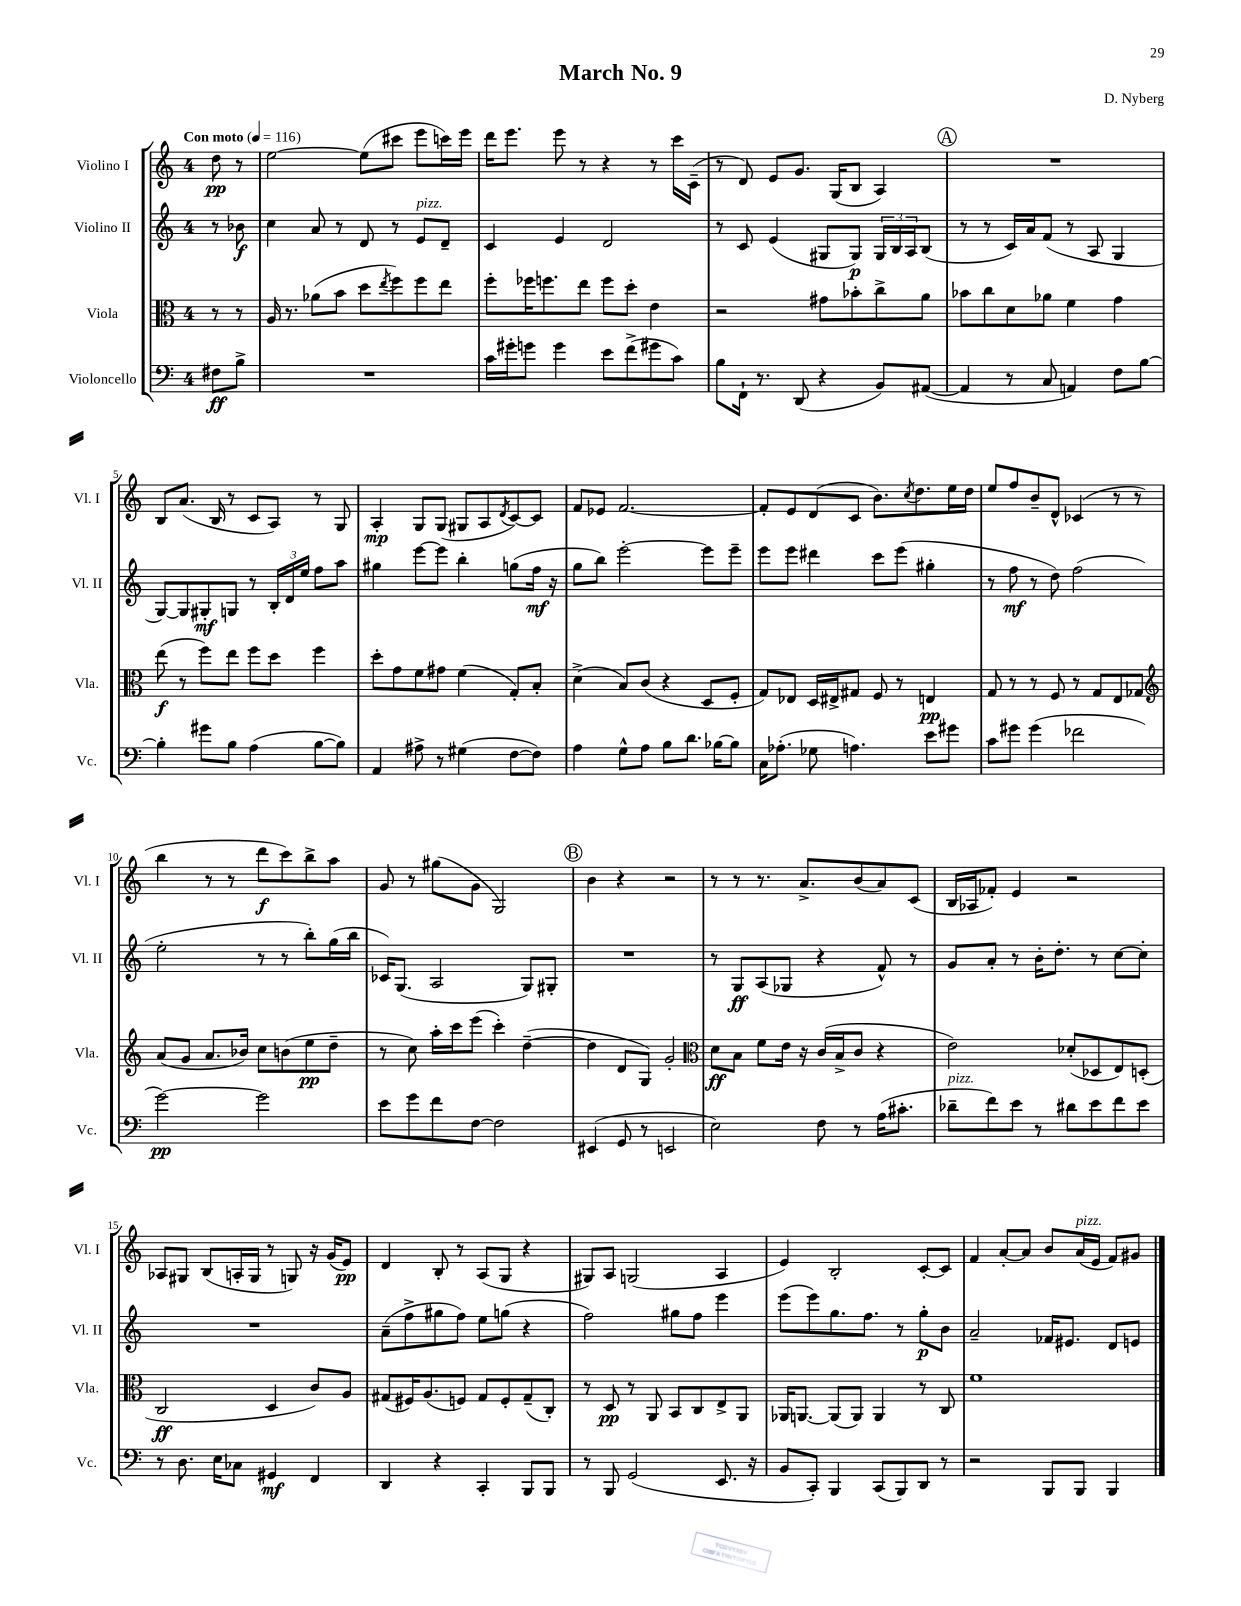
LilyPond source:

\header { title = "March No. 9" composer = "D. Nyberg" }
<<
\new StaffGroup <<
\new Staff = "s0" \with { instrumentName = "Violino I" shortInstrumentName = "Vl. I" } {
    \clef treble \key c \major \once \override Staff.TimeSignature.style = #'single-digit \time 4/4 \partial 4 \tempo "Con moto" 4 = 116
    d''8\pp r8 |
    e''2~ e''8( cis'''8 e'''8 c'''16) e'''16 |
    d'''16 e'''8. e'''8 r8 r4 r8 c'''16 c'16--( |
    r8 d'8) e'8 g'8. g16( b8 a4) |
    \mark \markup { \circle "A" } R1 |
    b8 a'8.( b16 r8 c'8 a8) r8 g8 |
    a4-.\mp g8 g8( gis8 a8 \acciaccatura { d'8 } c'8~) c'8 |
    f'8 ees'8 f'2.~ |
    f'8-. e'8 d'8( c'8 b'8.) \acciaccatura { c''8 } d''8. e''16 d''16 |
    e''8 f''8 b'8-- d'8-^ ces'4( r8 r8 |
    b''4 r8 r8 d'''8\f c'''8) b''8-> a''8 |
    g'8 r8 gis''8( g'8 g2) |
    \mark \markup { \circle "B" } b'4 r4 r2 |
    r8 r8 r8. a'8.-> b'8( a'8) c'8( |
    b16 aes16 fes'8-.) e'4 r2 |
    aes8 gis8 b8( a16-. gis16 r8 g8) r16 g'16( e'8\pp) |
    d'4 b8-. r8 a8( g8 r4 |
    gis8) a8 g2( a4 |
    e'4) b2-. c'8~-. c'8 |
    f'4 a'8~-. a'8 b'8 a'16^\markup { \italic "pizz." }( e'16 f'8) gis'8 \bar "|." |
}
\new Staff = "s1" \with { instrumentName = "Violino II" shortInstrumentName = "Vl. II" } {
    \clef treble \key c \major \once \override Staff.TimeSignature.style = #'single-digit \time 4/4 \partial 4
    r8 bes'8\f |
    c''4 a'8 r8 d'8 r8 e'8^\markup { \italic "pizz." } d'8-- |
    c'4 e'4 d'2 |
    r8 c'8 e'4( gis8 gis8\p) \tuplet 3/2 { gis16 b16 a16 } b8( |
    \mark \markup { \circle "A" } r8 r8 c'16) a'16 f'8( r8 a8 g4 |
    g8~) g8 gis8-.\mf g8 r8 \tuplet 3/2 { b16-. d'16 e''16 } f''8 a''8 |
    gis''4 e'''8~ e'''8 b''4-. g''8( f''16\mf r16 |
    g''8 b''8) e'''2~-. e'''8 e'''8-- |
    e'''8 e'''8 dis'''4 c'''8 e'''8( gis''4-. |
    r8 f''8\mf r8 d''8) f''2( |
    e''2-. r8 r8 b''8-.) g''16( b''16 |
    ces'16) g8.( a2 g8) gis8-. |
    \mark \markup { \circle "B" } R1 |
    r8 g8\ff a8( ges8 r4 f'8-^) r8 |
    g'8 a'8-. r8 b'16-. d''8.-. r8 c''8~ c''8-. |
    R1 |
    a'8--( f''8-> gis''8 f''8) e''8 g''8( r4 |
    f''2) gis''8 f''8 e'''4 |
    e'''8( e'''8) g''8. f''8. r8 g''8-.\p b'8 |
    a'2-- fes'16 eis'8. d'8 e'8 \bar "|." |
}
\new Staff = "s2" \with { instrumentName = "Viola" shortInstrumentName = "Vla." } {
    \clef alto \key c \major \once \override Staff.TimeSignature.style = #'single-digit \time 4/4 \partial 4
    r8 r8 |
    a16 r8. aes'8( b'8 d''8 \acciaccatura { e''8 } f''8) f''8 e''8 |
    f''8-. fes''16 f''8. e''8 f''8 d''8-. e'4 |
    r2 gis'8 bes'8-. c''8-> a'8 |
    \mark \markup { \circle "A" } bes'8 c''8 d'8 aes'8 f'4 g'4 |
    e''8\f( r8 f''8) e''8 f''8 d''8 f''4 |
    d''8-. g'8 f'8 gis'8 f'4( g8-.) b8-. |
    d'4->( b8) c'8( r4 d8 f8-. |
    g8) ees8 d16 eis16-> gis8 f8 r8 e4\pp |
    g8 r8 r8 f8 r8 g8 e8 ges8 |
    \clef treble a'8( g'8 a'8. bes'16) c''8 b'8( e''8\pp d''8-- |
    r8 c''8) a''16-. c'''16 e'''8( c'''4-.) d''4~--( |
    \mark \markup { \circle "B" } d''4 d'8 g8) g'2-. |
    \clef alto d'8\ff b8 f'8 e'16 r16 c'16( b16-> c'8 r4 |
    e'2) des'8-.( des8 e8) d8-.( |
    c2\ff d4 c'8) a8 |
    gis8( fis16) a8.( f8) gis8 f8-. gis8--( c8-.) |
    r8 d8\pp r8 a,8 b,8 c8 e8-> a,8 |
    aes,16 a,8.~ a,8( a,8) a,4 r8 c8 |
    f'1 \bar "|." |
}
\new Staff = "s3" \with { instrumentName = "Violoncello" shortInstrumentName = "Vc." } {
    \clef bass \key c \major \once \override Staff.TimeSignature.style = #'single-digit \time 4/4 \partial 4
    fis8\ff b8-> |
    R1 |
    c'16 gis'16-. g'8 g'4 e'8 f'8->( gis'8 c'8) |
    b8 f,16-! r8. d,8( r4 b,8) ais,8~( |
    \mark \markup { \circle "A" } ais,4 r8 c8 a,4) f8 b8~ |
    b4-. gis'8 b8 a4( b8~ b8) |
    a,4 ais8-> r8 gis4( f8~ f8) |
    a4 g8-^ a8 b8 d'8. bes16~ bes8 |
    c16 aes8.-.( ges8 a4.) e'8 gis'8 |
    c'8 gis'8 gis'4( fes'2 |
    g'2~\pp) g'2 |
    e'8 g'8 f'8 f8~ f2 |
    \mark \markup { \circle "B" } eis,4( g,8 r8 e,2 |
    e2) f8 r8 a16( cis'8.-. |
    des'8--^\markup { \italic "pizz." } f'8) e'8 r8 dis'8 e'8 f'8 e'8 |
    r8 d8. e16 ces8 gis,4\mf f,4 |
    d,4 r4 c,4-. b,,8 b,,8 |
    r8 b,,8 g,2( e,8. r16 |
    b,8 c,8-.) b,,4 c,8( b,,8) d,8 r8 |
    r2 b,,8 b,,8 b,,4 \bar "|." |
}
>>
>>
